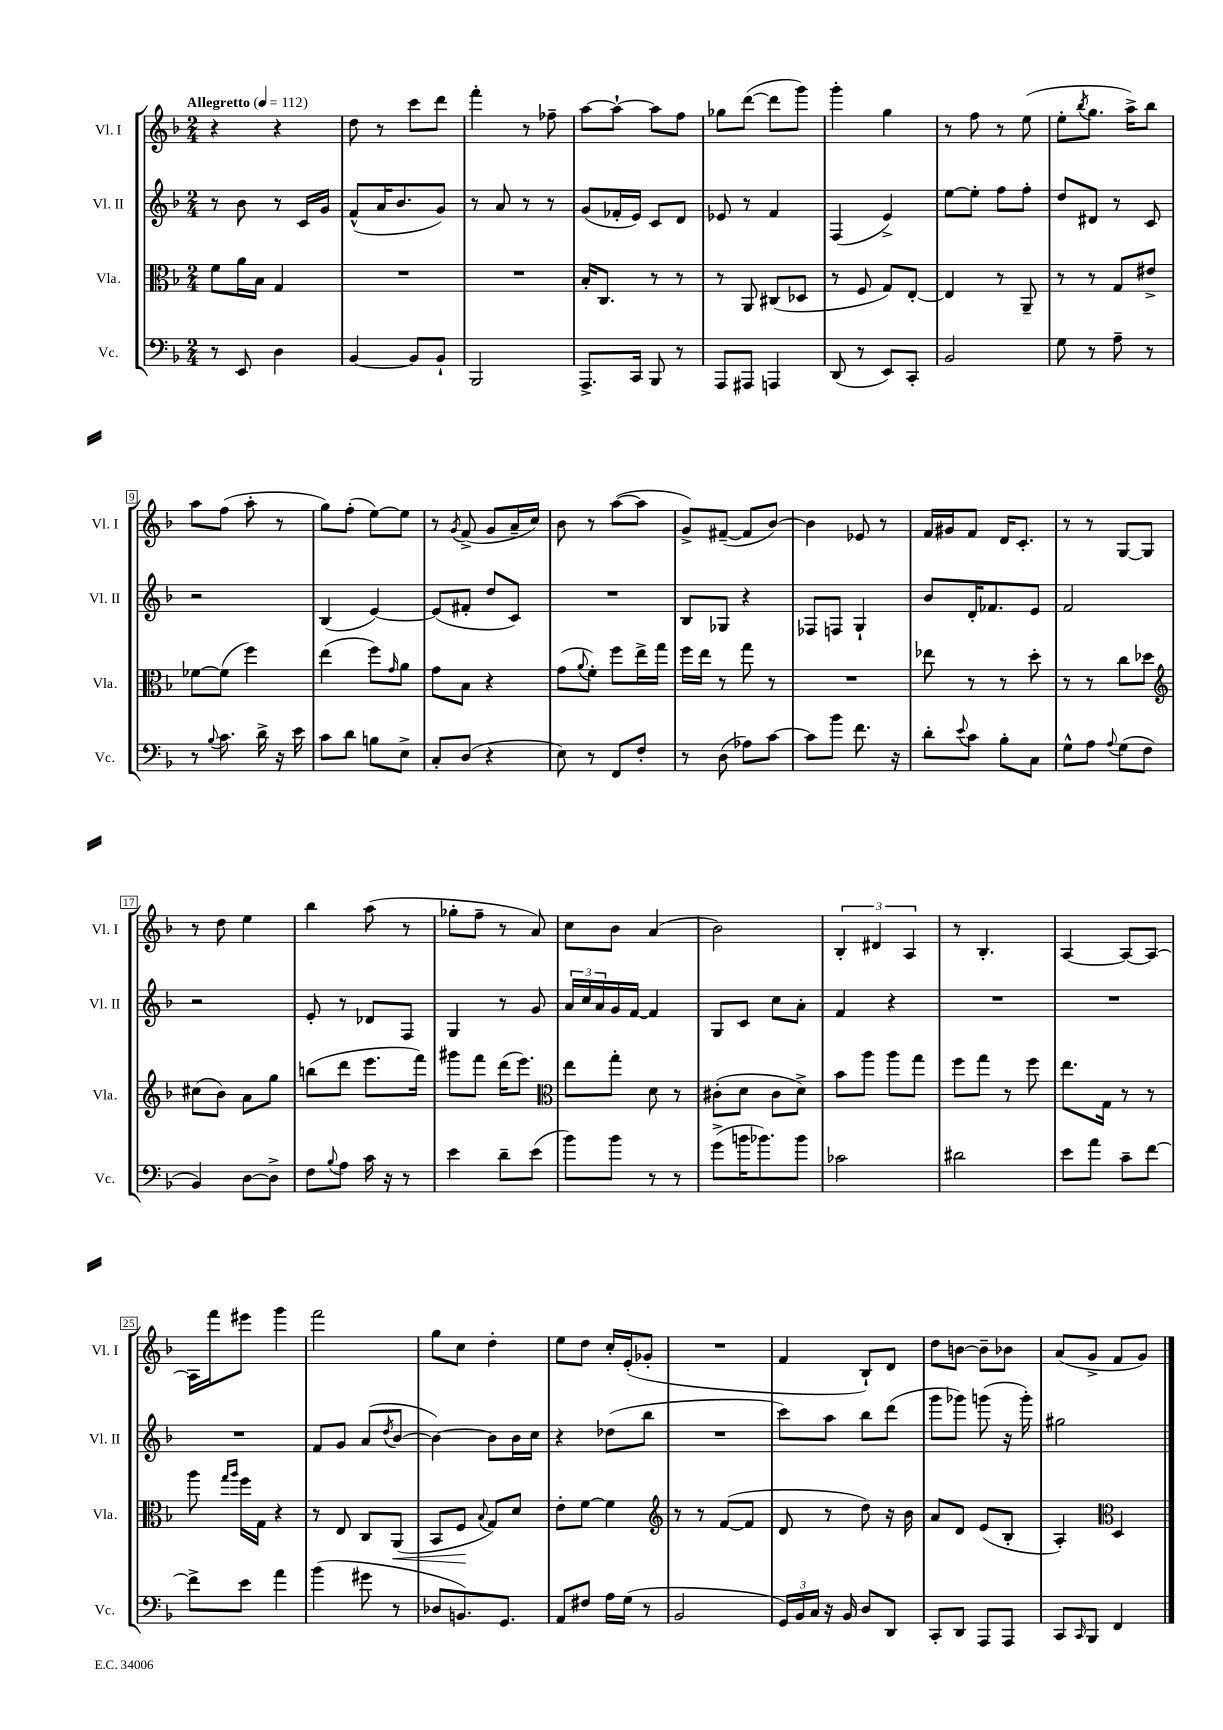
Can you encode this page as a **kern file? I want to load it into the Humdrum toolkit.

**kern	**kern	**kern	**kern
*staff4	*staff3	*staff2	*staff1
*clefF4	*clefC3	*clefG2	*clefG2
*k[b-]	*k[b-]	*k[b-]	*k[b-]
*M2/4	*M2/4	*M2/4	*M2/4
*MM112	*MM112	*MM112	*MM112
8r	8f	8r	4r
8EE	16a	8b-	.
.	16B-	.	.
4D	4G	8r	4r
.	.	16c	.
.	.	16g	.
=	=	=	=
[4BB-	2r	(8f^^	8dd
.	.	16a	8r
.	.	8.b-	.
8BB-]	.	.	8ccc
8BB-`	.	8g)	8ddd
=	=	=	=
2BBB-	2r	8r	4fff'
.	.	8a	.
.	.	8r	8r
.	.	8r	8ff-~
=	=	=	=
8.AAA^	16B-'	(8g	[8aa
.	8.C	.	.
.	.	16f-'	8aa`_
16CC	.	16e)	.
8BBB-	8r	8c	8aa]
8r	8r	8d	8ff
=	=	=	=
8AAA	8r	8e-	8gg-
8AAA#	8AA	8r	([8ddd
4AAA	(8C#	4f	8ddd]
.	8D-	.	8ggg)
=	=	=	=
(8DD	8r	(4F	4ggg'
8r	8F	.	.
8EE)	8G)	4e^)	4gg
8CC'	[8E'	.	.
=	=	=	=
2BB-	4E]	[8ee	8r
.	.	8ee']	8ff
.	8r	8ff	8r
.	8AA~	8ff'	(8ee
=	=	=	=
8G	8r	8dd	8ee'
.	.	.	8qbb-
8r	8r	8d#	8.gg
8A~	8G	8r	.
.	.	.	16aa^)
8r	8e#^	8c	8bb-
=	=	=	=
8r	[8f-	2r	8aa
8qqB-	.	.	.
8.c	(8f-]	.	(8ff
.	4ff)	.	8aa'
16d^	.	.	.
16r	.	.	8r
16e	.	.	.
=	=	=	=
8c	(4ee	(4B-	8gg)
8d	.	.	(8ff'
8B	8ff)	[4e)	[8ee)
.	16qqg	.	.
8E^	8a	.	8ee]
=	=	=	=
8C'	8g	(8e]	8r
.	.	.	8qg
(8D	8B-	8f#'	(8f^
4r	4r	8dd	8g
.	.	8c)	16a~
.	.	.	16cc)
=	=	=	=
8E)	(8g	2r	8b-
.	8qqa	.	.
8r	8f')	.	8r
8FF	8ff	.	([8aa
8F'	16ee^	.	8aa]
.	16gg	.	.
=	=	=	=
8r	16ff	8B-	8g^)
.	16ee	.	.
(8D	8r	8G-	([8f#~
8A-)	8gg	4r	8f#]
[8c	8r	.	[8b-)
=	=	=	=
8c]	2r	8F-	4b-]
8b-	.	8F	.
8.f	.	4G`	8e-
.	.	.	8r
16r	.	.	.
=	=	=	=
8d'	8ee-	8b-	16f
.	.	.	16g#
8qqe	.	.	.
8c	8r	16d'	8f
.	.	8.f-	.
8B-'	8r	.	16d
.	.	.	8.c'
8C	8dd'	8e	.
=	=	=	=
8G^^	8r	2f	8r
8A	8r	.	8r
8qqA	.	.	.
(8G	8cc	.	[8G
8F	8dd-	.	8G]
=	=	=	=
*	*clefG2	*	*
4BB-)	(8cc#	2r	8r
.	8b-)	.	8dd
[8D	8a	.	4ee
8D^]	8gg	.	.
=	=	=	=
8F	(8bb	8e'	4bb-
8qqB-	.	.	.
8A	8ddd	8r	.
16c	8.eee	8d-	(8aa
16r	.	.	.
8r	.	8F	8r
.	16fff)	.	.
=	=	=	=
4e	8ggg#	4G	8gg-'
.	8fff	.	8ff~
8d~	(16ddd	8r	8r
.	8.eee)	.	.
(8e	.	8g	8a)
=	=	=	=
*	*clefC3	*	*
8b-)	8ee	24a	8cc
.	.	24cc	.
.	.	24a	.
8b-	8gg'	16g	8b-
.	.	[16f	.
8r	8d	4f]	(4a
8r	8r	.	.
=	=	=	=
(8g^	(8c#'	8G	2b-)
16b	8d	8c	.
8.b-)	.	.	.
.	8c#	8cc	.
8b-	8d^)	8a'	.
=	=	=	=
2c-	8b-	4f	6B-'
.	8aa	.	.
.	.	.	6d#
.	8aa	4r	.
.	.	.	6A
.	8gg	.	.
=	=	=	=
2d#	8ff	2r	8r
.	8gg	.	4.B-'
.	8r	.	.
.	8ff	.	.
=	=	=	=
8e	8.ee	2r	[4A
8a	.	.	.
.	16G	.	.
8c~	8r	.	8A_
[8f	8r	.	8A_
=	=	=	=
8f^]	8aa	2r	16A]
.	.	.	16fff
.	16qqgg	.	.
.	16qqaa	.	.
8e	16ff	.	8eee#
.	16G	.	.
4a	4r	.	4ggg
=	=	=	=
(4b-	8r	8f	2fff
.	8E	8g	.
8g#	8C	(8a	.
.	.	8qdd	.
8r	(8AA	[8b-	.
=	=	=	=
8D-	8BB-	4b-_)	8gg
8.BB)	8F	.	8cc
.	8qqB-	.	.
.	8G)	8b-]	4dd'
8.GG	.	.	.
.	8d	16b-	.
.	.	16cc	.
=	=	=	=
8AA	8e'	4r	8ee
8F#	[8f	.	8dd
16A	4f]	(8dd-	16cc'
(16G	.	.	(16e'
8r	.	8bb-	8g-'
=	=	=	=
*	*clefG2	*	*
2BB-	8r	2r	2r
.	8r	.	.
.	([8f	.	.
.	8f]	.	.
=	=	=	=
24GG)	8d	8ccc)	4f
24BB-	.	.	.
24C	.	.	.
16r	8r	8aa	.
16BB-	.	.	.
8D	8dd)	8bb-	8B-`)
8DD	16r	(8ddd	8d
.	16b-	.	.
=	=	=	=
8CC'	8a	8ggg	8dd
8DD	8d	8ggg-)	[8b
8AAA	(8e	(8ggg	8b~]
8AAA	8B-'	16r	8b-
.	.	16ggg')	.
=	=	=	=
8CC	4A')	2gg#	(8a
16qqCC	.	.	.
8BBB-	.	.	8g^
*	*clefC3	*	*
4FF	4D	.	8f
.	.	.	8g)
==	==	==	==
*-	*-	*-	*-
